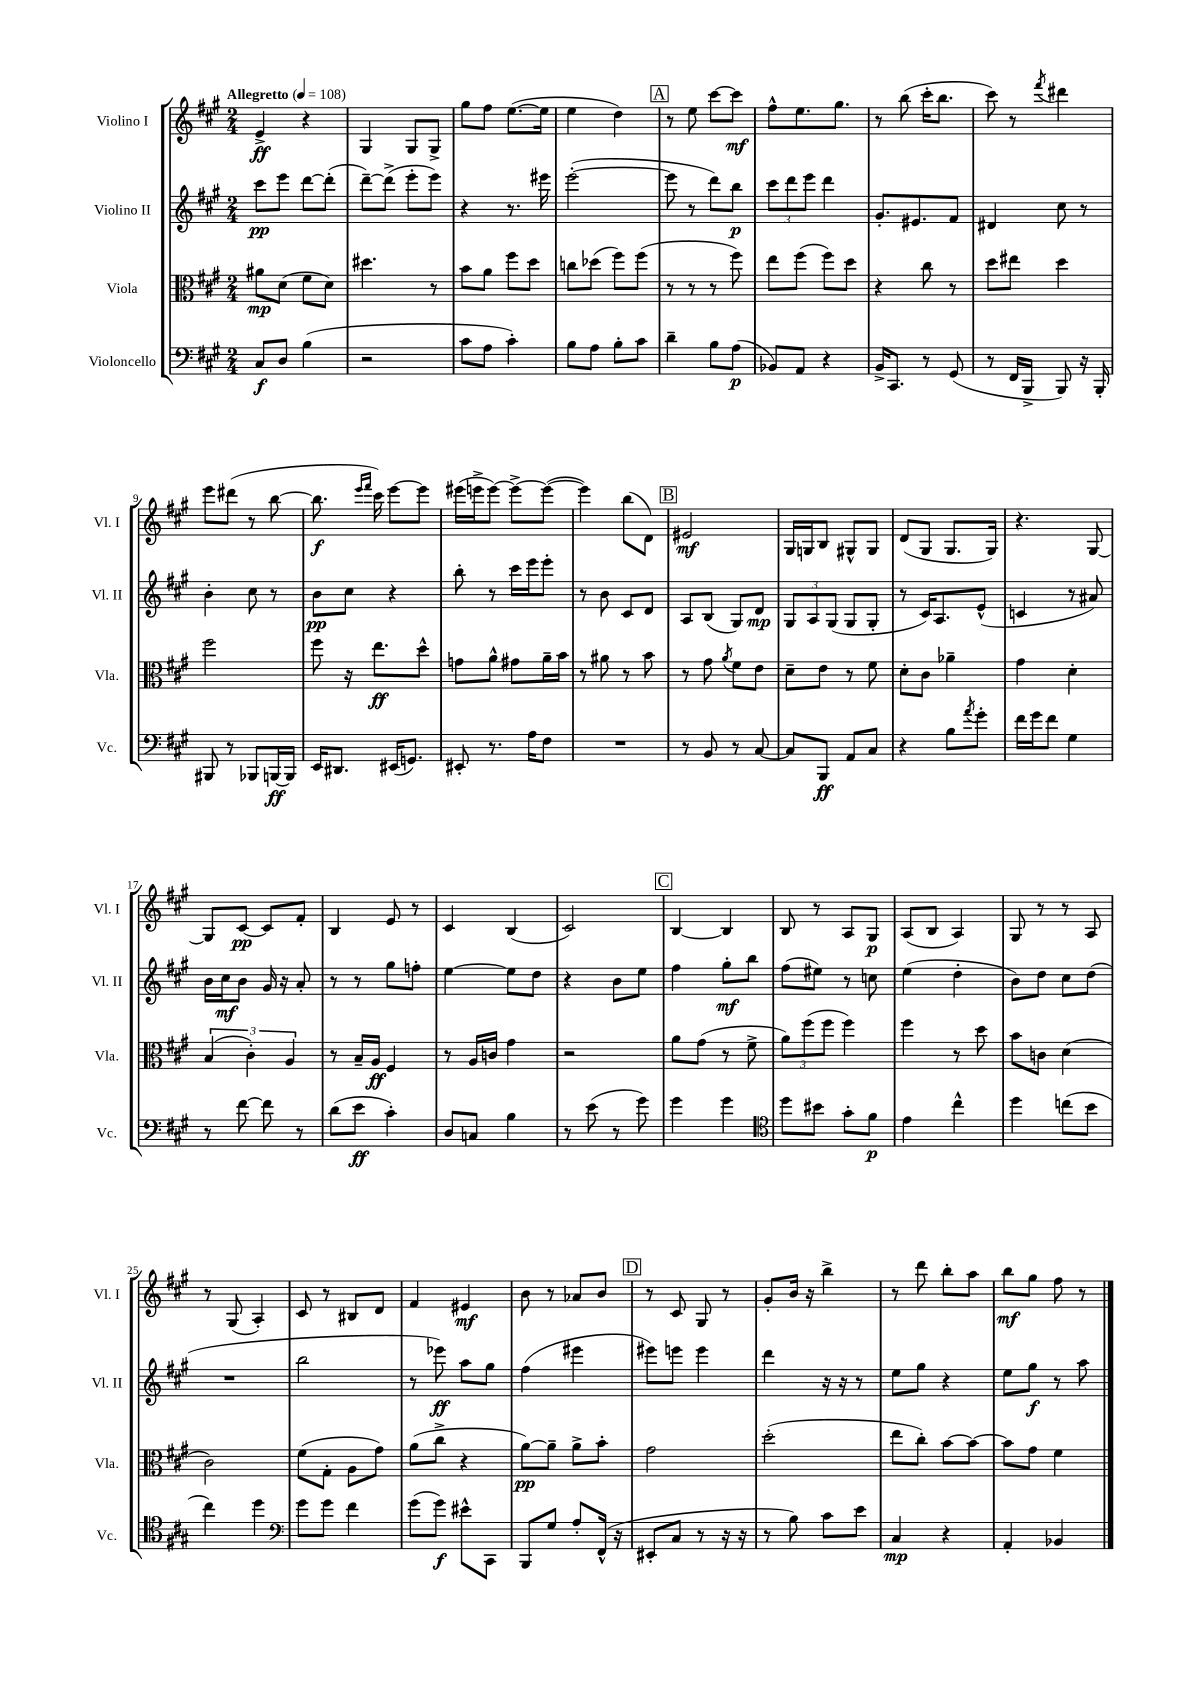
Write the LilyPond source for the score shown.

<<
\new StaffGroup <<
\new Staff = "s0" \with { instrumentName = "Violino I" shortInstrumentName = "Vl. I" } {
    \clef treble \key a \major \numericTimeSignature \time 2/4 \tempo "Allegretto" 4 = 108
    e'4->\ff r4 |
    gis4 gis8 gis8-> |
    gis''8 fis''8 e''8.~( e''16 |
    e''4 d''4) |
    \mark \markup { \box "A" } r8 e''8 cis'''8~ cis'''8\mf |
    fis''8-^ e''8. gis''8. |
    r8 b''8( cis'''16-. b''8. |
    cis'''8) r8 \acciaccatura { fis'''8 } dis'''4 |
    e'''8 dis'''8( r8 b''8~ |
    b''8.\f \grace { e'''16 fis'''16 } cis'''16) e'''8~ e'''8 |
    eis'''16( e'''16-> e'''8~) e'''8~-> e'''8~( |
    e'''4) b''8( d'8) |
    \mark \markup { \box "B" } eis'2\mf |
    gis16 g16 b8 gis8-^ gis8 |
    d'8( gis8 gis8. gis16) |
    r4. gis8~ |
    gis8 cis'8~\pp cis'8 fis'8-. |
    b4 e'8 r8 |
    cis'4 b4( |
    cis'2) |
    \mark \markup { \box "C" } b4~ b4 |
    b8 r8 a8 gis8\p |
    a8( b8 a4) |
    gis8 r8 r8 a8 |
    r8 gis8( a4-.) |
    cis'8 r8 bis8 d'8 |
    fis'4 eis'4\mf |
    b'8 r8 aes'8 b'8 |
    \mark \markup { \box "D" } r8 cis'8 gis8 r8 |
    gis'8-. b'16 r16 b''4-> |
    r8 d'''8 b''8-. a''8 |
    b''8\mf gis''8 fis''8 r8 \bar "|." |
}
\new Staff = "s1" \with { instrumentName = "Violino II" shortInstrumentName = "Vl. II" } {
    \clef treble \key a \major \numericTimeSignature \time 2/4
    cis'''8\pp e'''8 d'''8~ d'''8-.( |
    d'''8~--) d'''8->( e'''8-. e'''8) |
    r4 r8. eis'''16 |
    e'''2~-.( |
    \mark \markup { \box "A" } e'''8 r8 d'''8) b''8\p |
    \tuplet 3/2 { cis'''8 d'''8 e'''8 } d'''4 |
    gis'8.-. eis'8. fis'8 |
    dis'4 cis''8 r8 |
    b'4-. cis''8 r8 |
    b'8\pp cis''8 r4 |
    b''8-. r8 cis'''16 e'''16 e'''8-. |
    r8 b'8 cis'8 d'8 |
    \mark \markup { \box "B" } a8 b8( gis8) d'8\mp |
    \tuplet 3/2 { gis8 a8 gis8( } gis8 gis8-. |
    r8 cis'16) a8. e'8-^( |
    c'4 r8 ais'8) |
    b'16 cis''16\mf b'8 gis'16 r16 a'8-. |
    r8 r8 gis''8 f''8-. |
    e''4~ e''8 d''8 |
    r4 b'8 e''8 |
    \mark \markup { \box "C" } fis''4 gis''8-.\mf b''8 |
    fis''8( eis''8) r8 c''8 |
    e''4( d''4-. |
    b'8) d''8 cis''8 d''8( |
    R2 |
    b''2 |
    r8 ees'''8\ff) a''8 gis''8 |
    fis''4( eis'''4 |
    \mark \markup { \box "D" } eis'''8) e'''8 e'''4 |
    d'''4 r16 r16 r8 |
    e''8 gis''8 r4 |
    e''8 gis''8\f r8 a''8 \bar "|." |
}
\new Staff = "s2" \with { instrumentName = "Viola" shortInstrumentName = "Vla." } {
    \clef alto \key a \major \numericTimeSignature \time 2/4
    ais'8\mp d'8( fis'8 d'8) |
    dis''4. r8 |
    b'8 a'8 fis''8 d''8 |
    c''8 des''8( fis''8) fis''8( |
    \mark \markup { \box "A" } r8 r8 r8 fis''8) |
    e''8 fis''8( fis''8) d''8 |
    r4 cis''8 r8 |
    d''8 eis''8 d''4 |
    fis''2 |
    fis''8 r16 e''8.\ff d''8-^ |
    g'8 a'8-^ gis'8 a'16-- b'16 |
    r8 ais'8 r8 b'8 |
    \mark \markup { \box "B" } r8 gis'8 \acciaccatura { a'8 } fis'8 e'8 |
    d'8-- e'8 r8 fis'8 |
    d'8-. cis'8 aes'4-- |
    gis'4 d'4-. |
    \tuplet 3/2 { b4( cis'4-.) a4 } |
    r8 b16-- a16\ff fis4 |
    r8 a16 c'16 gis'4 |
    r2 |
    \mark \markup { \box "C" } a'8 gis'8( r8 fis'8-> |
    \tuplet 3/2 { a'8) fis''8( fis''8 } fis''4) |
    fis''4 r8 d''8 |
    b'8 c'8 d'4( |
    cis'2) |
    fis'8( gis8-. a8 gis'8) |
    a'8( cis''8-> r4 |
    a'8~\pp) a'8-- a'8-> b'8-. |
    \mark \markup { \box "D" } gis'2 |
    d''2-.( |
    e''8 cis''8-.) b'8~ b'8~ |
    b'8 gis'8 fis'4 \bar "|." |
}
\new Staff = "s3" \with { instrumentName = "Violoncello" shortInstrumentName = "Vc." } {
    \clef bass \key a \major \numericTimeSignature \time 2/4
    cis8\f d8 b4( |
    r2 |
    cis'8 a8 cis'4-.) |
    b8 a8 b8-. cis'8 |
    \mark \markup { \box "A" } d'4-- b8 a8\p( |
    bes,8) a,8 r4 |
    b,16-> cis,8. r8 gis,8( |
    r8 fis,16 b,,16-> b,,8) r16 b,,16-. |
    bis,,8 r8 bes,,8 b,,16~\ff b,,16 |
    e,16 dis,8. eis,16( g,8.) |
    eis,8-. r8. a16 fis8 |
    R2 |
    \mark \markup { \box "B" } r8 b,8 r8 cis8~ |
    cis8 b,,8\ff a,8 cis8 |
    r4 b8 \acciaccatura { a'8 } gis'8-. |
    fis'16 gis'16 fis'8 gis4 |
    r8 fis'8~ fis'8 r8 |
    d'8( e'8\ff cis'4-.) |
    d8 c8 b4 |
    r8 e'8( r8 gis'8) |
    \mark \markup { \box "C" } gis'4 gis'4 |
    \clef tenor d''8 bis'8 gis'8-. fis'8\p |
    e'4 cis''4-^ |
    d''4 c''8( b'8 |
    cis''4) d''4 |
    \clef bass gis'8 gis'8 fis'4 |
    gis'8( gis'8\f) eis'8-^ cis,8 |
    b,,8 gis8 a8-. fis,16-^( r16 |
    \mark \markup { \box "D" } eis,8-. cis8 r8 r16 r16 |
    r8 b8) cis'8 e'8 |
    cis4\mp r4 |
    a,4-. bes,4 \bar "|." |
}
>>
>>
